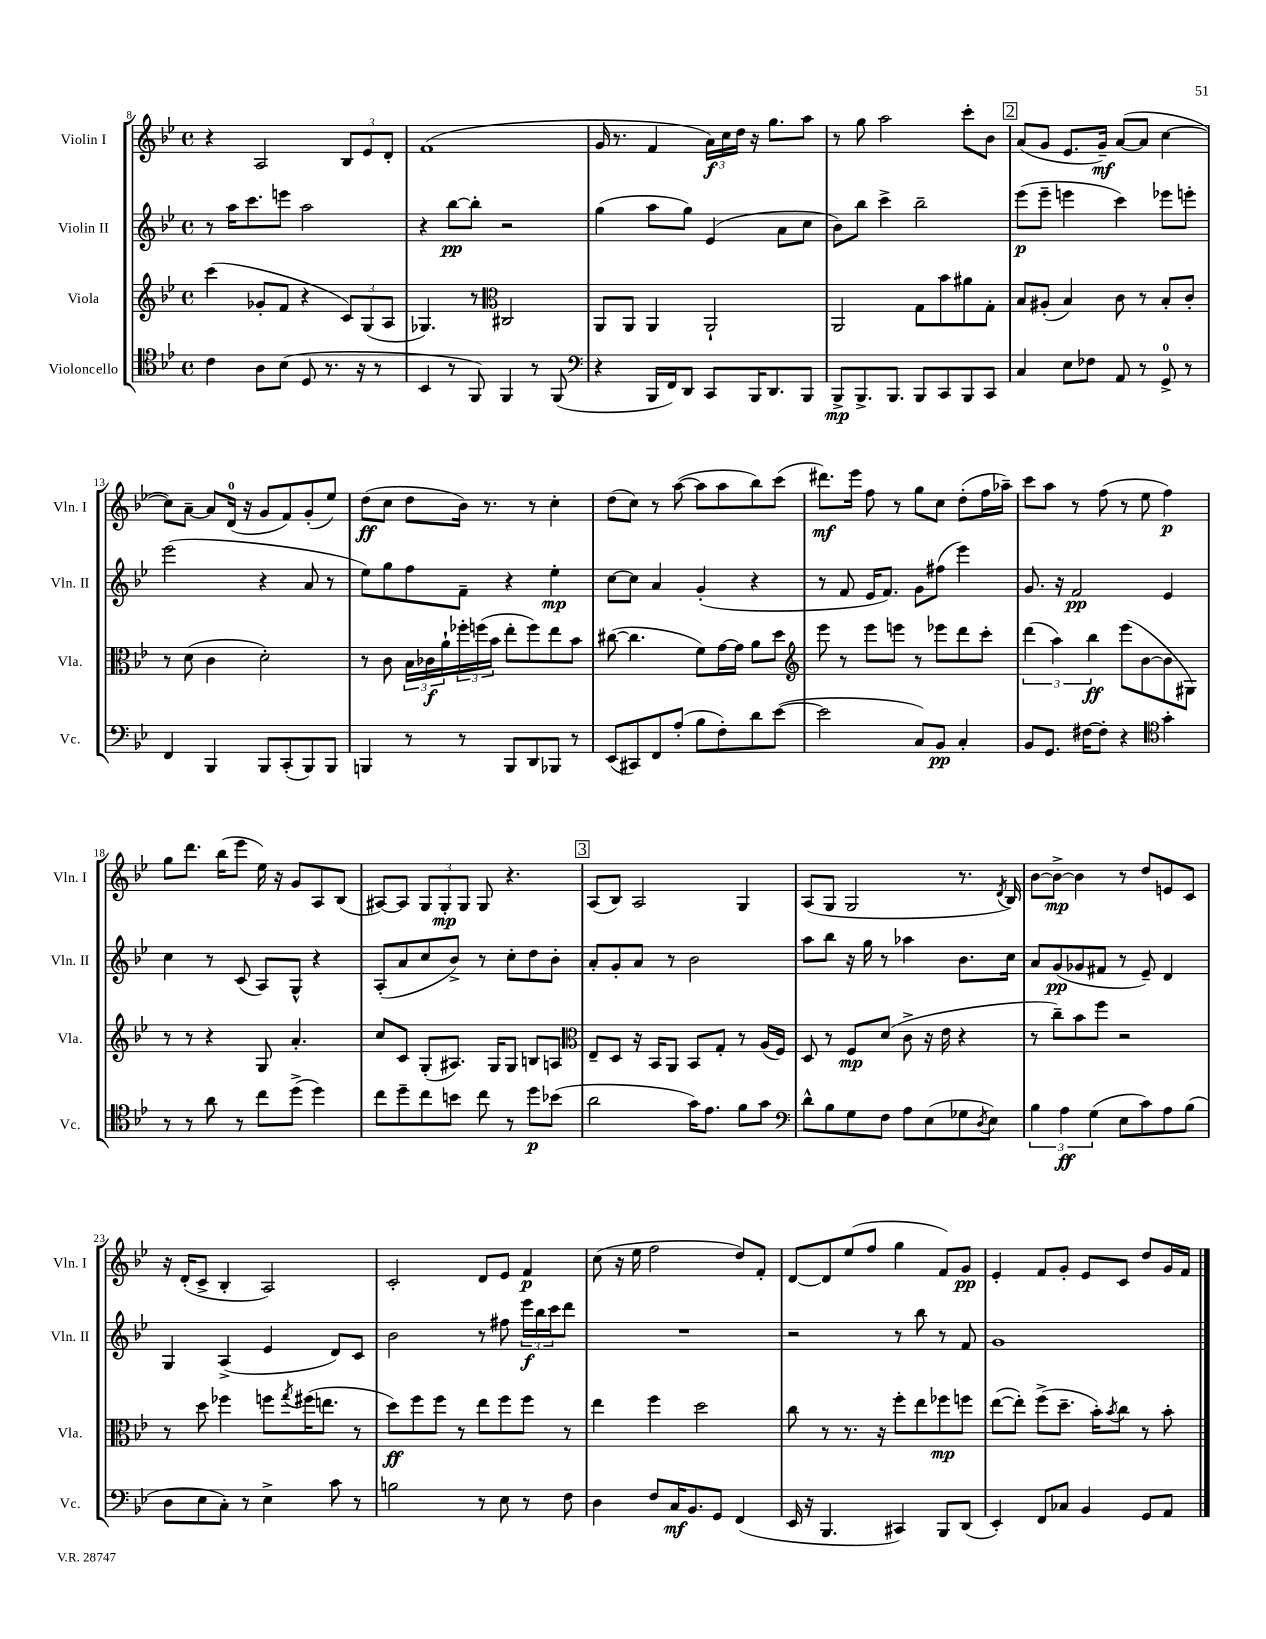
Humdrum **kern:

**kern	**kern	**kern	**kern
*staff4	*staff3	*staff2	*staff1
*clefC4	*clefG2	*clefG2	*clefG2
*k[b-e-]	*k[b-e-]	*k[b-e-]	*k[b-e-]
*M4/4	*M4/4	*M4/4	*M4/4
*met(c)	*met(c)	*met(c)	*met(c)
4c\	(4ccc\	8r	4r
.	.	16aa\LK	.
.	.	8.ccc\	.
8A\L	8g-'/L	.	2A/
(8B-\J	8f/J	8eee\J	.
8D/	4r	2aa\	.
8.r	.	.	.
.	12c/L)	.	12B-/L
16r	.	.	.
.	(12G/	.	12e-/
8r	.	.	.
.	12A/J	.	12d'/J
=	=	=	=
4BB-/	4.G-/)	4r	(1f
8r	.	[8bb-\L	.
8FF/)	8r	8bb-'\]J	.
*	*clefC3	*	*
4FF/	2C#/	2r	.
8r	.	.	.
(8FF/	.	.	.
=	=	=	=
*clefF4	*	*	*
4r	8AA/L	(4gg\	16g/
.	.	.	8.r
.	8AA/J	.	.
16BBB-/LL	4AA/	8aa\L	4f/
16FF/J)	.	.	.
8DD/J	.	8gg\J)	.
8CC/L	2AA`/	(4e-/	24a\LL)
.	.	.	24cc\
.	.	.	24dd\JJ
16BBB-/K	.	.	16r
8.DD/	.	.	8.gg\L
.	.	8a\L	.
8BBB-/J	.	8cc\J	8aa\J
=	=	=	=
8BBB-^/L	2AA/	8b-\L)	8r
8.BBB-^/	.	8bb-\J	8gg\
.	.	4ccc^\	2aa\
8.BBB-/J	.	.	.
8BBB-/L	8G\L	2bb-~\	.
8CC/	8b-\	.	.
8BBB-/	8a#\	.	8ccc'\L
8CC/J	8G'\J	.	8b-\J
=	=	=	=
4C/	8B-/L	(8eee-\L	(8a/L
.	(8A#'/J	8eee-~\J	8g/J
8E-\L	4B-/)	4eee\	8.e-/L
8F-\J	.	.	.
.	.	.	16g~/Jk)
8AA/	8c\	4ccc\)	([8a/L
8r	8r	.	8a/]J
8GG^/	8B-'/L	8eee-\L	[4cc\
8r	8c'/J	8eee'\J	.
=	=	=	=
4FF/	8r	(2eee-\	8cc\]L)
.	(8d\	.	[8a~\J
4BBB-/	4c\	.	8a/]L
.	.	.	(16d/Jk
.	.	.	16r
8BBB-/L	2d'\)	4r	8g/L
(8CC'/	.	.	8f/)
8BBB-/)	.	8a/	(8g'/
8BBB-/J	.	8r	8ee-/J)
=	=	=	=
4BBB/	8r	8ee-\L)	(8dd\L
.	8c\	8gg\	8cc\J
8r	24B-\LL	8ff\	8dd\L
.	24c-\	.	.
.	24a`\	.	.
8r	24ff-'\	8f~\J	16b-\Jk)
.	(24ff\	.	.
.	.	.	8.r
.	24b-\JJ	.	.
8BBB/L	8ee-'\L	4r	.
8DD/	8ff\)	.	8r
8BBB-/J	8ee-\	4ee-'\	4cc'\
8r	8b-\J	.	.
=	=	=	=
(8EE-/L	([8cc#\	[8cc\L	(8dd\L
8CC#/)	4.cc#\]	8cc\]J	8cc\J)
8FF/	.	4a/	8r
(8A'/J	.	.	([8aa\
8B-\L	8f\L)	(4g'/	8aa\]L
8F'\)	[16g\L	.	8aa\
.	16g\]JJ	.	.
8d\	8a\L	4r	8bb-\)
([8e-\J	8dd\J	.	(8ccc\J
=	=	=	=
*	*clefG2	*	*
2e-\]	8eee-\	8r	8.ddd#\L)
.	8r	8f/	.
.	.	.	16eee-\Jk
.	8eee-\L	16e-/LK	8ff\
.	.	8.f/J)	.
.	8eee\J	.	8r
8C/L)	8r	8g\L	8gg\L
8BB-/J	8eee-\L	(8ff#\J	8cc\J
4C'/	8ddd\	4eee-\)	(8dd'\L
.	8ccc'\J	.	16ff\L
.	.	.	16aa-~\JJ)
=	=	=	=
8BB-/L	(6ddd\	8.g/	8ccc\L
8.GG/J	.	.	8aa\J
.	6aa\)	.	.
.	.	16r	.
.	.	2f/	8r
[16F#\LK	.	.	.
.	6bb-\	.	.
8F#'\]J	.	.	(8ff\
4r	(8eee-\L	.	8r
.	[8b-\	.	8ee-\
*clefC4	*	*	*
4g'\	8b-\]	4e-/	4ff\)
.	8G#\J)	.	.
=	=	=	=
8r	8r	4cc\	8gg\L
8r	8r	.	8.ddd\J
8a\	4r	8r	.
.	.	.	(16bb-\LK
8r	.	(8c/	8eee-\J
8cc\L	8G/	8A/L)	16ee-\)
.	.	.	16r
(8dd^\J	4.a'/	8G^^/J	8g/L
4dd\)	.	4r	8A/
.	.	.	(8B-/J
=	=	=	=
8cc\L	8cc/L	(8A'/L	[8A#/L)
8dd~\	8c/J	8a/	8A#/]J
8cc\	(8G'/L	8cc/	12G/L
.	.	.	12G'/
8b\J	8.A#/J)	8b-^/J)	.
.	.	.	12G/J
8cc\	.	8r	8G/
.	16G/LK	.	.
8r	8G/J	8cc'\L	4.r
8dd\L	8B/L	8dd\	.
(8b-\J	8A/J	8b-'\J	.
=	=	=	=
*	*clefC3	*	*
2a\	8E-~/L	8a'/L	(8A/L
.	8D/J	8g'/	8B-/J)
.	16r	8a/J	2A/
.	16BB-/LK	.	.
.	8AA/J	8r	.
16g\LK)	8BB-/L	2b-\	.
8.e-\J	.	.	.
.	8G'/J	.	.
8f\L	8r	.	4G/
8g\J	(16A/LL	.	.
.	16F/JJ)	.	.
=	=	=	=
*clefF4	*	*	*
8d^^\L	8D/	8aa\L	(8A/L
8B-\	8r	8bb-\J	8G/J
8G\	8F/L	16r	2G/
.	.	16gg\	.
8F\J	(8d/J	8r	.
8A\L	8c^\	4aa-\	.
(8E-\	16r	.	.
.	16e-\	.	.
8G-\	4r	8.b-\L	8.r
8qD/	.	.	.
8E-\J)	.	.	.
.	.	.	8qd/
.	.	16cc\Jk	16B-/)
=	=	=	=
6B-\	8r	8a/L	[8b-\L
.	8cc~\L)	(8g/	8b-^\_J
6A\	.	.	.
.	8b-\	8g-/	4b-\]
(6G\	.	.	.
.	8ff\J	8f#/J	.
8E-\L	2r	8r	8r
8c\)	.	8e-~/)	8dd/L
8A\	.	4d/	8e/
(8B-\J	.	.	8c/J
=	=	=	=
8D\L	8r	4G/	16r
.	.	.	(16d'/LK
8E-\	8dd\	.	8c^/J
8C'\J)	4ff-\	(4A^/	4B-'/
8r	.	.	.
4E-^\	8ff\L	4e-/	2A/)
.	8qgg/	.	.
.	(16ff#\K	.	.
.	8.ee\J	.	.
8c\	.	8d/L)	.
8r	8r	8c/J	.
=	=	=	=
2B\	8dd\L)	2b-\	2c'/
.	8ff\	.	.
.	8ff\J	.	.
.	8r	.	.
8r	8ee-\L	8r	8d/L
8E-\	8ff\	8ff#\	8e-/J
8r	8ff\J	24eee-\LL	4f/
.	.	24bb-\	.
.	.	24ccc\J	.
8F\	8r	8ddd\J	.
=	=	=	=
4D\	4ee-\	1r	(8cc\
.	.	.	16r
.	.	.	16ee-\
8F/L	4ff\	.	2ff\
16C/K	.	.	.
8.BB-/	.	.	.
.	2dd\	.	.
8GG/J	.	.	.
(4FF/	.	.	8dd/L)
.	.	.	8f'/J
=	=	=	=
16EE-/	8cc\	2r	[8d/L
16r	.	.	.
4.BBB-/	8r	.	8d/]
.	8.r	.	(8ee-/
.	.	.	8ff/J
.	16r	.	.
4CC#/)	8ff'\L	8r	4gg\
.	8ee-\	8bb-\	.
8BBB-/L	8ff-\	8r	8f/L)
(8DD/J	8ff\J	8f/	8g/J
=	=	=	=
4EE-'/)	([8ee-\L	1g	4e-'/
.	8ee-'\]J)	.	.
8FF/L	(8ff^\L	.	8f/L
8C-/J	8.dd~\J	.	8g'/J
4BB-/	.	.	8e-/L
.	16b-'\LK)	.	.
.	8qb-/	.	.
.	8cc\J	.	8c/J
8GG/L	8r	.	8dd/L
8AA/J	8b-'\	.	16g/L
.	.	.	16f/JJ
==	==	==	==
*-	*-	*-	*-
